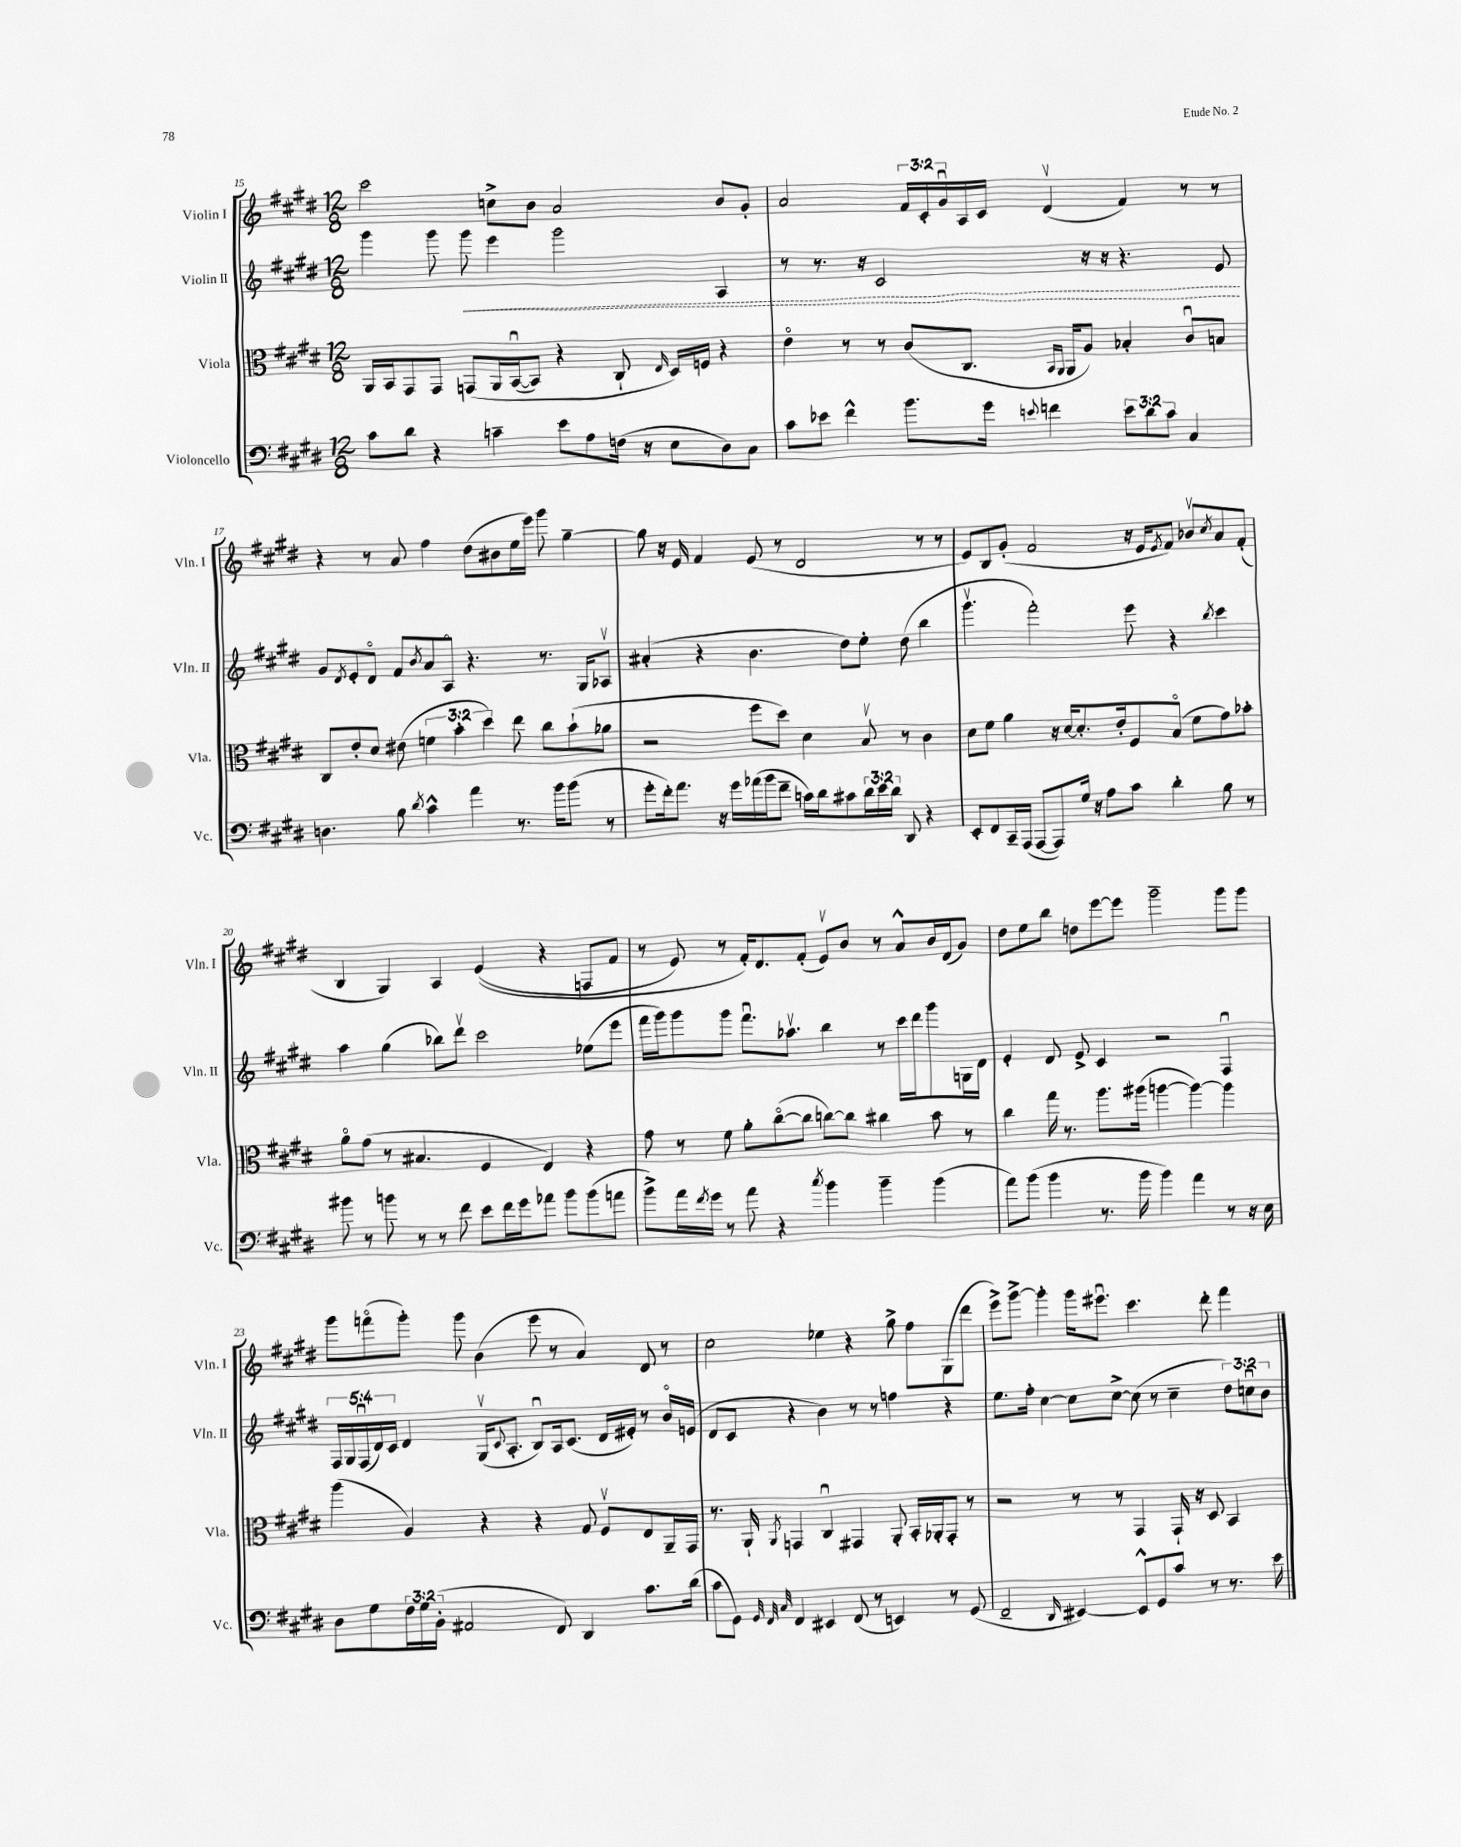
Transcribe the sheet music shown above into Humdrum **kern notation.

**kern	**kern	**kern	**dynam	**kern
*part4	*part3	*part2	*part2	*part1
*staff4	*staff3	*staff2	*staff2	*staff1
*I"Violoncello	*I"Viola	*I"Violin II	*	*I"Violin I
*I'Vc.	*I'Vla.	*I'Vln. II	*	*I'Vln. I
*clefF4	*clefC3	*clefG2	*	*clefG2
*k[f#c#g#d#]	*k[f#c#g#d#]	*k[f#c#g#d#]	*	*k[f#c#g#d#]
*M12/8	*M12/8	*M12/8	*	*M12/8
=15	=15	=15	=15	=15
8c#\L	16AA/LL	4ggg#\	.	2ccc#\
.	16BB/J	.	.	.
8d#\J	8GG#/	.	.	.
4r	8GG#/J	8ggg#\	.	.
!	!	!	!LO:HP:b	!
.	(8GGn/L	8ggg#\	<	.
4cn~\	16AA/L	4eee\	.	8ccn^\L
.	([16BBu/J	.	.	.
.	8BB/J])	.	.	8b\J
8e\L	4r	2ggg#\	.	2a/
8A\	.	.	.	.
(16Fn\Jk	8C#`/	.	.	.
16r	.	.	.	.
.	16qqE/	.	.	.
8E\L	16D#/LL)	.	.	.
.	16Fn/JJ	.	.	.
8D#\)	4r	4A/	.	8b/L
8C#\J	.	.	.	8g#'/J
=16	=16	=16	=16	=16
8c#\L	4e\	8r	.	2a/
8e-X\J	.	8.r	.	.
4f#^^\	8r	.	.	.
.	.	16r	.	.
.	8r	2c#/	.	.
8.b\L	(8c#/L	.	.	24f#/LL
.	.	.	.	24c#'/
.	.	.	.	24g#u/
.	8.C#/J	.	.	16A/
16g#\Jk	.	.	.	16c#/JJ
8qqen/	.	.	.	.
4fn\	.	.	.	(4d#v/
.	16qqBB/LL	.	.	.
.	16qqAA/JJ	.	.	.
.	16AA/KL	.	.	.
.	8A/J)	16r	.	.
.	.	16r	.	.
12e\L	4B-X'/	4.r	.	4f#/)
12d#\	.	.	.	.
12c#\J	.	.	.	.
4C#/	8c#u/L	.	.	8r
.	8Bn/J	8e/	.	8r
.	.	.	[	.
!!LO:LB:g=z
=17	=17	=17	=17	=17
4.Dn\	8C#/L	8g#/L	.	4r
.	.	8qd#/	.	.
.	8e'/	8e'/	.	.
.	8d#/J	8d#/J	.	8r
8B\	(8e#X\	8f#/L	.	8a/
8qd#/	.	8qb/	.	.
4c#^^\	6fn\	8a/	.	4ff#\
.	.	8A/J	.	.
.	6b'\	.	.	.
4a\	.	4.r	.	(8dd#\L
.	6dd#\)	.	.	.
.	.	.	.	8b#X\
8.r	8ee\	.	.	16ee\L
.	.	.	.	16eee\JJ)
.	8cc#\L	8.r	.	8ggg#\
16b\KL	.	.	.	.
(8b\J	(8b`\	.	.	[4gg#~\
.	.	16G#/KL	.	.
8r	8a-X\J	8A-Xv/J	.	.
=18	=18	=18	=18	=18
8g#'\L	2r	(4a#X'/	.	8gg#\]
16f#'\k)	.	.	.	16r
8.a\J	.	.	.	16e/
.	.	4r	.	4f#/
16r	.	.	.	.
16g#\LL	.	.	.	.
(16a-X\	8ff#\L	4.b\	.	(8e/
16b\J	.	.	.	.
8f#~\J	8dd#\J)	.	.	8r
16cn\LL)	4d#\	.	.	2d#/
16d#\J	.	.	.	.
8c#X\	.	8dd#\L)	.	.
24d#\L	8Bv/	8ee'\J	.	.
24e\	.	.	.	.
24d#\JJ	.	.	.	.
8DD#/	8r	(8dd#\	.	.
4r	4c#\	4bb\	.	8r
.	.	.	.	8r
=19	=19	=19	=19	=19
8EE'/L	8d#\L	4.ggg#v\	.	8e/L)
8FF#/	8f#\J	.	.	8B/
16CC#~/L	4a\	.	.	(8g#'/J
(16AAA/JJ	.	.	.	.
[8AAA/L	.	2fff#'\)	.	2f#/
8AAA/])	16r	.	.	.
.	[16d#/KL	.	.	.
16G#/Jk	8.d#'/]	.	.	.
16r	.	.	.	.
8A\L	.	.	.	.
.	16e'/k	.	.	.
8c#\J	8F#/	8eee\	.	16r
.	.	.	.	16e/KL
.	.	.	.	8qe/
4d#'\	(8B/J	4r	.	8f#/J)
.	8f#\L	.	.	8b-Xv/L
.	.	8qbb/	.	8qcc#/
8B\	8g#\)	4ccc#\	.	8a/
8r	8b-X'\J	.	.	(8f#'/J
!!LO:LB:g=z
=20	=20	=20	=20	=20
8b#X\	8a\L	4aa\	.	4B/
8r	(8g#\J	.	.	.
8bn\	8r	(4gg#\	.	4G#/)
8r	4.B#X/	.	.	.
8r	.	8bb-X\L)	.	4A/
8f#\	.	8ddd#v\J	.	.
8e\L	4F#/	2ccc#\	.	((4e/
16f#\L	.	.	.	.
16g#\J	.	.	.	.
8a-X\J	4E/)	.	.	4r
8b\L	.	.	.	.
(8b\	4r	(8ee-X\L	.	8Fn/L
8an\J	.	8eee\J	.	8f#/J
=21	=21	=21	=21	=21
8b^\L)	8g#\	16fff#\LL	.	8r
.	.	16ggg#\J)	.	.
16a\L	8r	8ggg#\	.	8e/)
8qf#/	.	.	.	.
16g#\JJ	.	.	.	.
8r	8f#\	8ggg#\J	.	8r
8a\	8a'\L	8.fff#u\L	.	16f#'/KL)
.	.	.	.	8.d#/
4r	([8cc#\	.	.	.
.	.	8.aa-Xv\J	.	.
.	8cc#\J]	.	.	(8f#'/J
8qcc#/	.	.	.	.
4b\	[8ccn\L)	4bb\	.	8ev/L)
.	8cc\J]	.	.	8b/J
4b~\	4cc#X\	8r	.	8r
.	.	16ccc#\LL	.	8a^^/L
.	.	16ddd#\J	.	.
(4b\	8b\	8ggg#\	.	16b/L
.	.	.	.	(16d#/J
.	8r	16Gn\L	.	8g#/J)
.	.	16d#\JJ	.	.
=22	=22	=22	=22	=22
8a\L)	4cc#\	4e'/	.	8dd#\L
(8b\J	.	.	.	8ee\
4b\	16gg#\	8d#/	.	8bb\J
.	8.r	.	.	.
.	.	8e^/	.	8ddn\L
8.r	8.aa\L	4c#/	.	[8eee\
.	.	.	.	8eee\J]
16b\	(16aa#X\Jk	.	.	.
4b\)	[4aan\	2r	.	2ggg#~\
4a\	4aa\_)	.	.	.
8r	4aa\]	4F#u/	.	8ggg#\L
16r	.	.	.	8ggg#\J
16E\	.	.	.	.
!!LO:LB:g=z
=23	=23	=23	=23	=23
8D#\L	(4aa\	20F#/LL	.	8ggg#\L
.	.	20G#/	.	.
.	.	(20F#u/	.	.
8G#\	.	.	.	(8fffn\
.	.	20d#/)	.	.
.	.	20c#/JJ	.	.
24F#\L	4A/)	4d#/	.	8ggg#'\J)
24G#\	.	.	.	.
(24BB'\JJ	.	.	.	.
2AA#X/	.	.	.	8ggg#\
.	4r	(16G#v/KL	.	(4b\
.	.	8qqc#/	.	.
.	.	8.A'/J	.	.
.	4r	8Bu/L)	.	8eee\
8FF#/)	.	16A/k	.	8r
.	.	(8.c#/J	.	.
4DD#/	8G#/	.	.	4a/)
.	8F#v/L	16d#/LL	.	.
.	.	16e#X'/JJ)	.	.
8.c#\L	8E/	8r	.	8d#/
.	16AA~/L	16b/LL	.	8r
(16d#\Jk	16GG#/JJ	(16en/JJ	.	.
=24	=24	=24	=24	=24
8c#\L	8.r	8d#/L	.	2cc#\
8GG#\J)	.	8c#/J	.	.
.	16AA`/	.	.	.
32qqGG#/	.	.	.	.
32qqFF#/	.	.	.	.
32qqC#/	8qAA/	.	.	.
4FF#/	4GGn/	4r	.	.
4EE#X/	4C#u/	4b\)	.	4ee-X\
(8FF#/	4GG#X/	8r	.	4r
8r	.	8r	.	.
4EEn/)	8AA'/	4ffn\	.	8gg#^\
.	16BB'/LL	.	.	8ff#\L
.	16AA-X'/J	.	.	.
8r	8GG#'/J	4r	.	(8G#\
(8GG#/	8r	.	.	8ddd#\J
=25	=25	=25	=25	=25
2FF#~/	2r	8.ee\L	.	8eee^\L)
.	.	.	.	[8ggg#^\J
.	.	16ff#'\Jk	.	.
.	.	[4cc#\	.	4ggg#'\]
16qqDD#/	.	.	.	.
[4EE#X/)	8r	8cc#\L]	.	16ggg#\KL
.	.	.	.	8.eee#Xu\J
.	8r	[8cc#^\J	.	.
8EE#^^/L]	4GG#/	(8cc#\]	.	4.ccc#\
8GG#/	.	8r	.	.
8c#/J	16GG#`/	4cc#~\	.	.
.	16r	.	.	.
8r	8D#/	.	.	8ddd#'\
8.r	4BB/	12dd#\L)	.	4fff#\
.	.	12ccnu\	.	.
.	.	12b\J	.	.
16e\	.	.	.	.
==	==	==	==	==
*-	*-	*-	*-	*-
